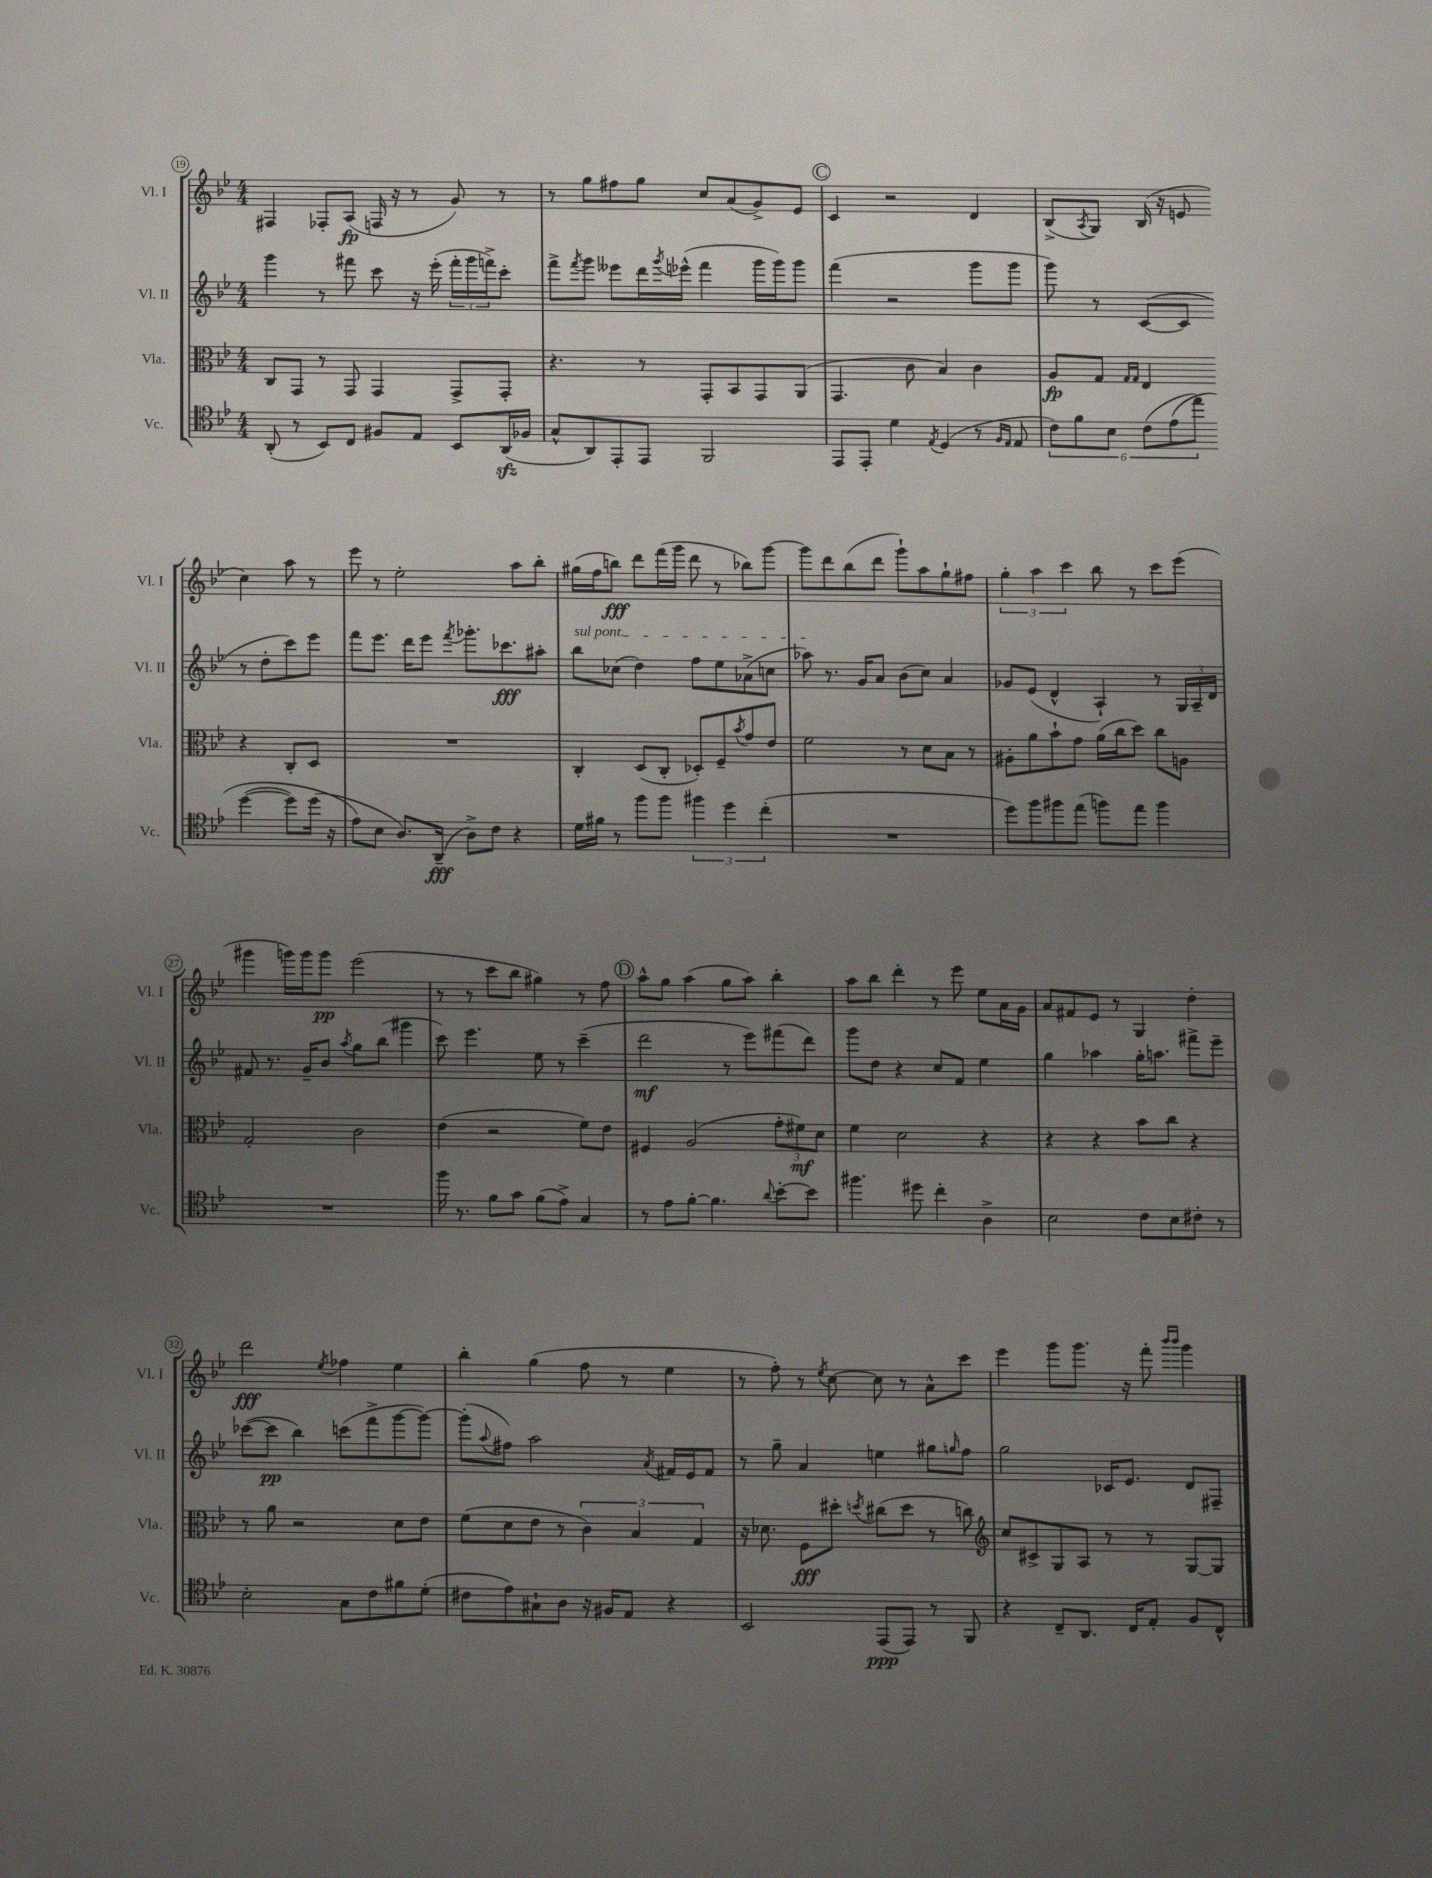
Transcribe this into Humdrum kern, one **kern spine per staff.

**kern	**kern	**kern	**kern
*staff4	*staff3	*staff2	*staff1
*clefC4	*clefC3	*clefG2	*clefG2
*k[b-e-]	*k[b-e-]	*k[b-e-]	*k[b-e-]
*M4/4	*M4/4	*M4/4	*M4/4
(8AA'/	8C/L	4ggg\	4F#/
8r	8GG/J	.	.
8BB-/L)	8r	8r	8F-'/L
8C/J	8GG/	8fff#\	(8A/J
8F#/L	4GG/	8ccc\	16F/
.	.	.	16r
8E-/J	.	16r	8r
.	.	(16eee-'\	.
8BB-/L	8GG^/L	24fff#'\LL	8g/)
.	.	24ggg\	.
.	.	24fff^\J)	.
(16AA/L	8GG'/J	8ccc'\J	8r
16F-/JJ	.	.	.
=	=	=	=
8G^^/L	4.r	8fff^\L	8r
.	.	8qfff/	.
8AA/)	.	8ggg\J	8gg\L
8EE-'/	.	8eee--\L	8ff#\
8EE-/J	8r	16ddd\L	8gg\J
.	.	8qggg/	.
.	.	(16eee-^^\JJ	.
2FF/	8GG'/L	4fff\	8cc/L
.	8BB-/	.	(8a/
.	8GG/	16ggg\LL	8g^/)
.	.	16ggg\J)	.
.	(8AA/J	8ggg\J	8e-/J
=	=	=	=
8EE-/L	4.GG/	(4fff\	4c/
8EE-'/J	.	.	.
4d\	.	2r	2r
.	8c\	.	.
8qE-/	.	.	.
(4D/	4B-/)	.	.
8r	4c\	8ggg\L	4d/
16qqF/LL	.	.	.
16qqE-/JJ	.	.	.
8E-/	.	8ggg\J	.
=	=	=	=
12c\L)	8A/L	8ggg\)	(8B-^/L
12f\	.	.	.
.	.	.	8qA/
.	8G/J	8r	8G/J)
12B-\J	.	.	.
.	16qqG/LL	.	.
.	16qqG/JJ	.	.
(12c\L	4E-/	([8c/L	(16B-/
.	.	.	16r
&(12e-\	.	.	.
.	.	8c/]J	8e/
12ee-\J)	.	.	.
([4dd\	4r	8r	4cc\)
.	.	8dd'\L	.
8dd\]L)	8C'/L	8ccc\)	8aa\
(16dd\Jk	8D/J	8eee-\J	8r
16r	.	.	.
=	=	=	=
8e-\L&)	1r	8fff\L	8eee-\
8B-\J	.	8.eee-\J	8r
8.A/L)	.	.	2ee-'\
.	.	16ddd\LK	.
.	.	8eee-\J	.
(16AA~/Jk	.	.	.
.	.	8qfff/	.
8A^\L)	.	8.ggg-'\L	.
8c\J	.	.	.
.	.	8.ccc-\	.
4r	.	.	8aa\L
.	.	8aa#'\J	8bb-'\J
=	=	=	=
16d\LL	4C'/	8bb-\L	(16gg#\LL
16f#\JJ	.	.	16ff\J
8r	.	(8cc-\J	8bb\J)
8ff\L	(8D/L	4dd\)	8ddd\L
8ff\J	8C'/J	.	(16fff\L
.	.	.	16ggg\JJ
6ff#\	8D-'/L)	8ff\L	8ddd\
.	8F~/	8ee-\	8r
6dd\	.	.	.
.	8qb-/	.	.
.	8g/	(8a-^\	8bb-\L)
(6cc'\	.	.	.
.	8e-/J	8cc\J	[8ggg\J
=	=	=	=
1r	2f\	8aa-\)	8ggg\]L
.	.	8.r	8ddd\
.	.	.	(8bb-\
.	.	16g/LK	.
.	.	8a/J	8ddd\J
.	8r	(8b-\L	8ggg`\L)
.	8d\L	8cc\J)	8aa\
.	8B-\J	4a/	8gg`\
.	8r	.	8ff#\J
=	=	=	=
8dd\L)	8A#'\L	8g-/L	6gg'\
8ff\	8a\	(8e-/J	.
.	.	.	6aa\
8ff#\	8b-`\	4d^^/	.
.	.	.	6ccc\
(8ee-\J	8g\J	.	.
8ff\L)	(16a\LL	4A`/)	8bb-\
.	16cc\J	.	.
8ee-\J	8dd\J)	.	8r
4ff\	8cc\L	8r	8ccc\L
.	8A\J	24G/LL	(8eee-\J
.	.	24A~/	.
.	.	24d/JJ	.
=	=	=	=
1r	2G'/	8f#/	4ggg#\
.	.	8.r	.
.	.	.	16ggg\LL)
.	.	16g~/LK	16ggg\J
.	.	8b-/J	8ggg\J
.	.	8qaa/	.
.	2c\	8gg\L	(2eee-\
.	.	(8bb-\J	.
.	.	4ggg#\	.
=	=	=	=
16ff\	(4e-\	8ccc\)	8r
8.r	.	.	.
.	.	4.eee-\	8r
8f\L	2r	.	8ccc\L
8g\J	.	.	8bb-\J
(8f\L	.	8ee-\	4gg#\)
8e-^\J)	.	8r	.
4G/	8f\L)	(4ccc~\	8r
.	8e-\J	.	8ff\
=	=	=	=
8r	4F#/	2ddd\	8aa^^\L
8e-\L	.	.	8gg\J
[8f'\J	(2A/	.	(4aa\
4.f\]	.	.	.
.	.	8r	8gg\L
.	.	8eee-\L)	8aa\J)
8qqa/	.	.	.
[8b-'\L	12g'\L	(8fff#\	4bb-'\
.	12f#\)	.	.
8b-\]J	.	8ddd\J)	.
.	12d\J	.	.
=	=	=	=
4.ff#\	4f\	8ggg\L	8aa\L
.	.	8dd\J	8bb-\J
.	2d\	4r	4ddd'\
8dd#\	.	.	.
4cc'\	.	8cc/L	8r
.	.	8f/J	8eee-\
4A^\	4r	4ee-\	8ee-\L
.	.	.	16a\L
.	.	.	16g\JJ
=	=	=	=
2B-\	4r	4gg\	8a/L
.	.	.	8f#/
.	4r	4aa-\	8e-/J
.	.	.	8r
8c\L	8b-\L	16gg'\LK	4G/
.	.	8.aa\J	.
8B-\	8cc\J	.	.
8c#'\J	4r	8fff#^\L	4dd'\
8r	.	8eee-~\J	.
=	=	=	=
2B-'\	8r	([8ccc-\L	2ddd\
.	8a\	8ccc-\]J	.
.	2r	4bb-\)	.
.	.	.	8qee-/
8G\L	.	(8ccc\L	4ff-\
8c\	.	8fff^\	.
8f#\	8d\L	[8ggg\	4ee-\
(8d'\J	8e-\J	8ggg\_J)	.
=	=	=	=
8c#\L	(8f\L	(8ggg'\]L	4bb-'\
.	.	8qqaa/	.
8e-\)	8d\	8ff#\J)	.
8G#`\	8e-\J	2aa\	(4gg\
8A\J	8r	.	.
16r	6c\)	.	8ff\
16F#/LK	.	.	.
8E-/J	.	.	8r
.	6B-/	.	.
.	.	8qa/	.
4r	.	16f#/LL	4ee-\
.	.	16e-/J	.
.	6G/	.	.
.	.	8f#/J	.
=	=	=	=
2BB-/	16r	8r	8r
.	8.d-\	.	.
.	.	8gg~\	8ff'\)
.	8F\L	4a/	8r
.	.	.	8qee-/
.	8dd#'\J	.	[8cc\
.	8qdd/	.	.
(8EE-/L	(8cc#\L	4ee\	8cc\]
8EE-/J)	8dd\J	.	8r
8r	8r	8gg#\L	8a^^\L
.	.	16qqgg/	.
8FF/	8cc\)	8ff\J	8ccc\J
=	=	=	=
*	*clefG2	*	*
4r	8cc/L	2gg\	4eee-\
.	8c#^/	.	.
8C~/L	8G/	.	8ggg\L
8.AA/J	8A/J	.	8.ggg\J
.	8r	16c-/LK	.
16C/LK	.	8.e-/J	16r
8E-'/J	8r	.	8fff'\
.	.	.	16qqbbb-/LL
.	.	.	16qqbbb-/JJ
8F/L	[8G/L	8d/L	4ggg\
8C^^/J	8G/]J	8F#~/J	.
==	==	==	==
*-	*-	*-	*-
